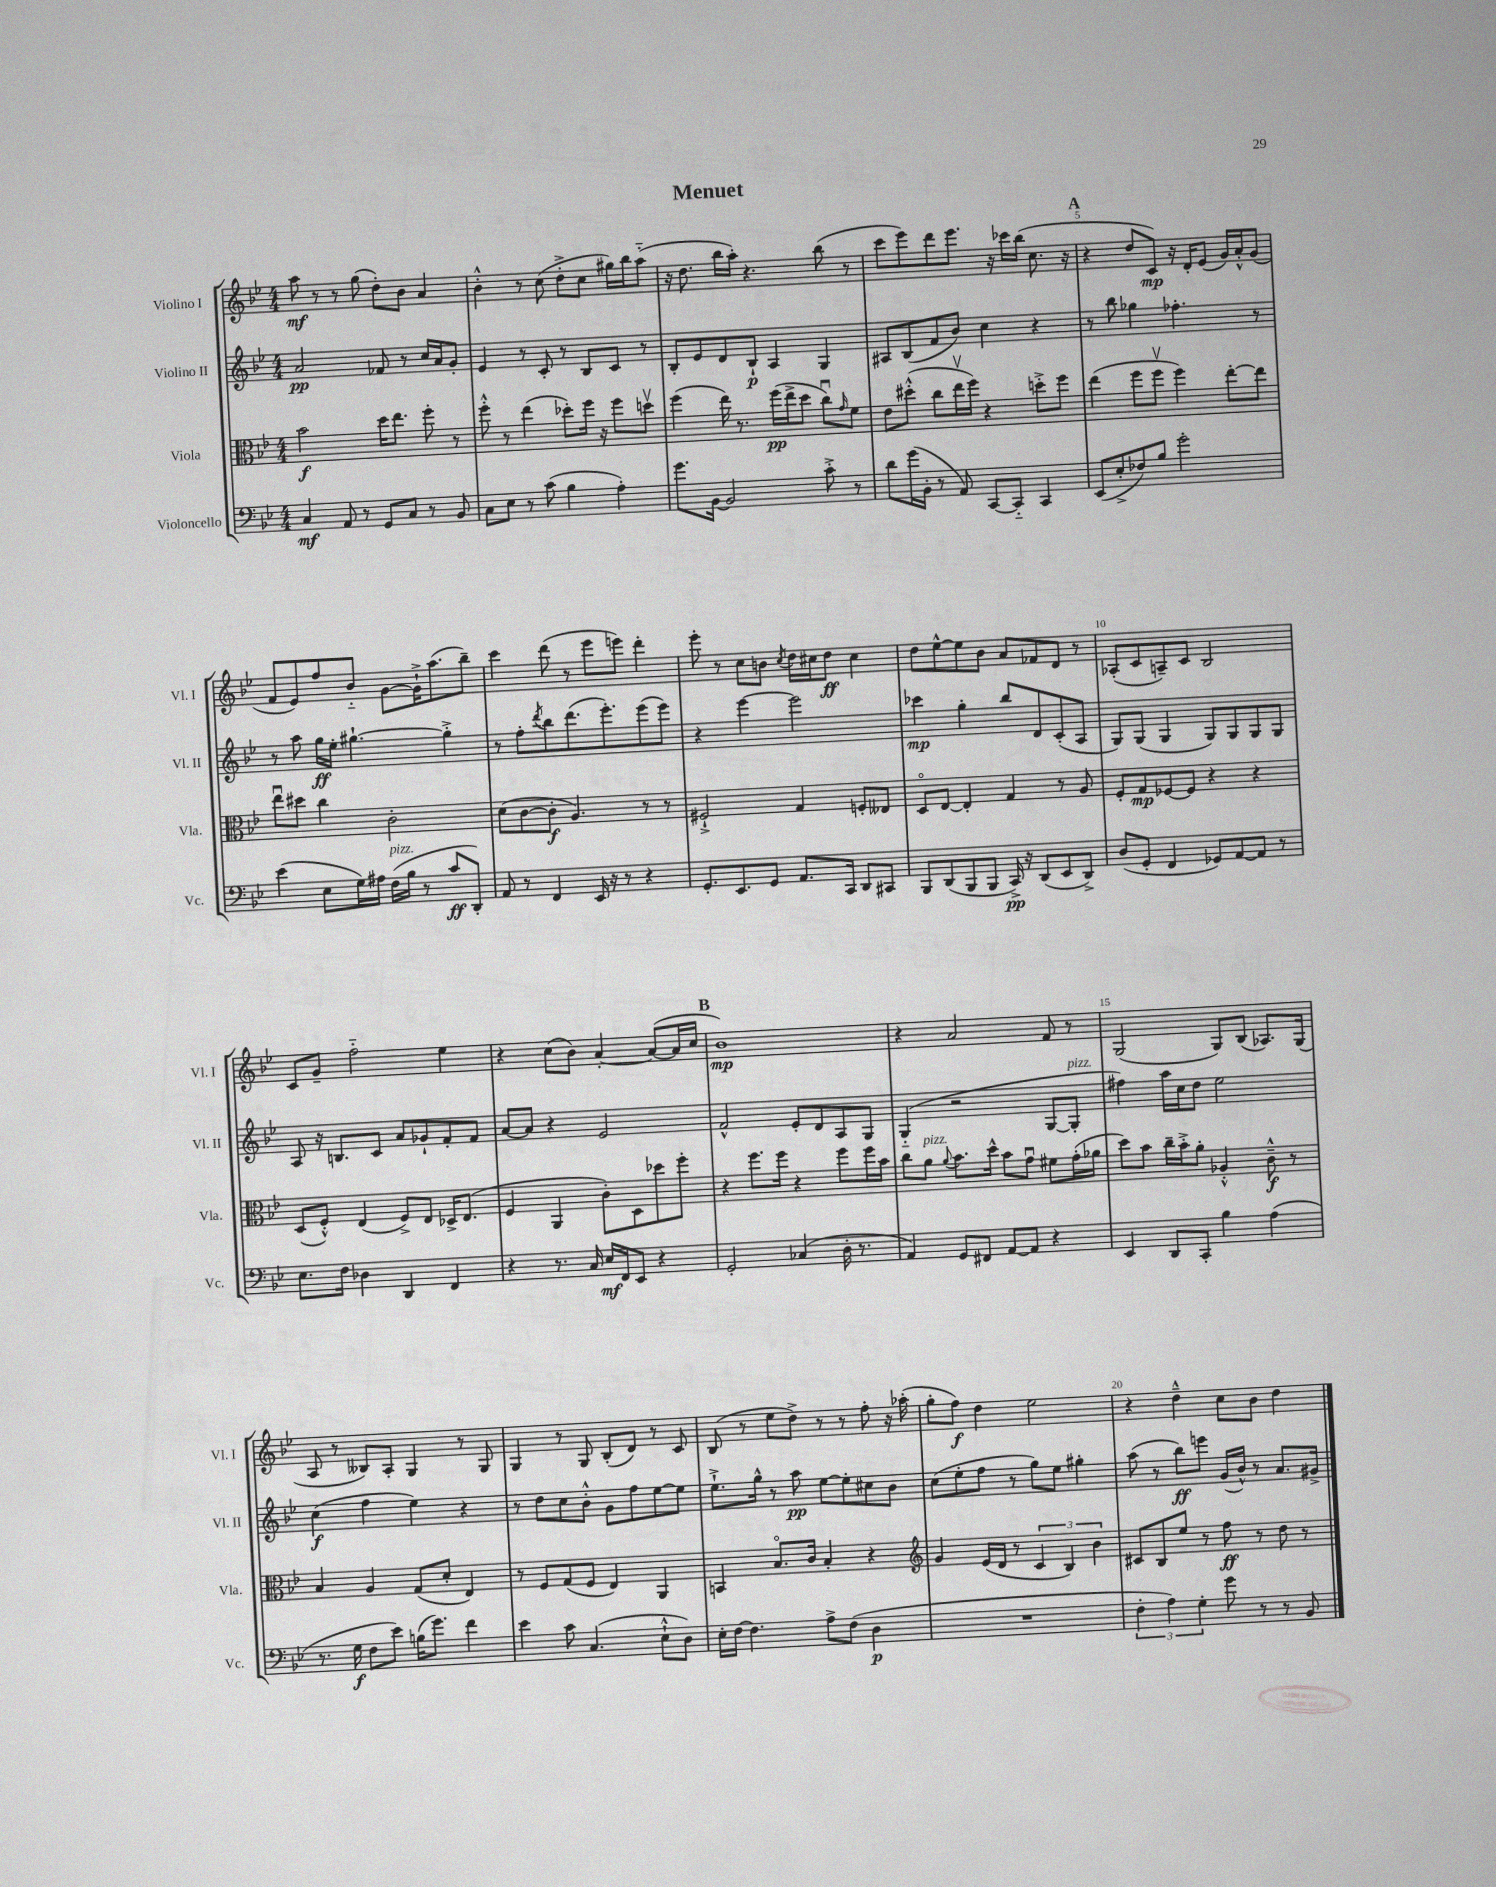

**kern	**dynam	**kern	**dynam	**kern	**dynam	**kern	**dynam
*part4	*part4	*part3	*part3	*part2	*part2	*part1	*part1
*staff4	*staff4	*staff3	*staff3	*staff2	*staff2	*staff1	*staff1
*I"Violoncello	*	*I"Viola	*	*I"Violino II	*	*I"Violino I	*
*I'Vc.	*	*I'Vla.	*	*I'Vl. II	*	*I'Vl. I	*
*clefF4	*	*clefC3	*	*clefG2	*	*clefG2	*
*k[b-e-]	*	*k[b-e-]	*	*k[b-e-]	*	*k[b-e-]	*
*M4/4	*	*M4/4	*	*M4/4	*	*M4/4	*
=1	=1	=1	=1	=1	=1	=1	=1
4C/	mf	2b-\	f	2a/	pp	8aa\	mf
.	.	.	.	.	.	8r	.
8AA/	.	.	.	.	.	8r	.
8r	.	.	.	.	.	(8gg\	.
8GG/L	.	16dd\KL	.	8f-X/	.	8dd'\L)	.
.	.	8.ee-\J	.	.	.	.	.
8C/J	.	.	.	8r	.	8b-\J	.
8r	.	8ff'\	.	16cc/LL	.	4a/	.
.	.	.	.	16a/J	.	.	.
8BB-/	.	8r	.	8g'/J	.	.	.
=2	=2	=2	=2	=2	=2	=2	=2
8C\L	.	8ff'^^\	.	4e-/	.	4b-'^^\	.
8E-\J	.	8r	.	.	.	.	.
8r	.	(4ee-\	.	8r	.	8r	.
(8c\	.	.	.	8c'/	.	(8cc\	.
4B-\	.	8dd-X'\L)	.	8r	.	8dd'^\L	.
.	.	16ff\Jk	.	8B-/L	.	8cc\J	.
.	.	16r	.	.	.	.	.
4A'\)	.	8ff\L	.	8c/J	.	16gg#X\LL)	.
.	.	.	.	.	.	16bb-\J	.
.	.	8ddnv\J	.	8r	.	(8aa\J	.
=3	=3	=3	=3	=3	=3	=3	=3
8.g\L	.	(4ff\	.	8B-'/L	.	16r	.
.	.	.	.	.	.	8.dd\	.
.	.	.	.	8e-/	.	.	.
[16BB-\Jk	.	.	.	.	.	.	.
2BB-/]	.	16ee-\)	.	8d/	.	16bb-\LL	.
.	.	8.r	.	.	.	16aa'\JJ)	.
.	.	.	.	8B-`/J	p	4.r	.
.	.	(16ff\LL	pp	4A/	.	.	.
.	.	16ee-^\J	.	.	.	.	.
.	.	8dd\J	.	.	.	.	.
8c'^\	.	8ccu\L)	.	4G/	.	(8bb-\	.
.	.	16qqg/	.	.	.	.	.
8r	.	8f\J	.	.	.	8r	.
=4	=4	=4	=4	=4	=4	=4	=4
8d\L	.	8e-\L	.	8A#X/L	.	8ccc\L	.
(16g\L	.	(8dd#X'^^\J	.	(8B-/	.	8eee-\)	.
16BB-'\JJ	.	.	.	.	.	.	.
8r	.	8cc\L	.	8f/	.	8ddd\	.
8AA/)	.	16ee-v\L	.	8b-/J)	.	8.eee-\J	.
.	.	16ff\JJ)	.	.	.	.	.
[8CC/L	.	4r	.	4cc\	.	.	.
.	.	.	.	.	.	16r	.
8CC/J]	.	.	.	.	.	16ccc-X\LL	.
.	.	.	.	.	.	(16bb-\JJ	.
4CC/	.	8ddn'^\L	.	4r	.	8.cc\	.
.	.	8ff\J	.	.	.	.	.
.	.	.	.	.	.	16r	.
!!LO:REH:place=s1:t=A
=5	=5	=5	=5	=5	=5	=5	=5
(8EE-/L	.	(4ee-\	.	8r	.	4r	.
8E-'^/	.	.	.	8bb-\	.	.	.
8F-X/)	.	8ff\L	.	4gg-X\	.	8dd/L	.
8B-/J	.	8ffv\J	.	.	.	8c/J)	mp
2g'\	.	4ff\)	.	4.ff-X'\	.	16r	.
.	.	.	.	.	.	16d'/KL	.
.	.	.	.	.	.	(8e-/J	.
.	.	[8ee-'\L	.	.	.	16g/LL)	.
.	.	.	.	.	.	16a'^^/J	.
.	.	8ee-\J]	.	8r	.	(8g/J	.
!!LO:LB:g=z
=6	=6	=6	=6	=6	=6	=6	=6
(4e-\	.	8ee-u\L	.	8r	.	8f/L	.
.	.	8dd#X\J	.	8aa\	.	8e-/)	.
8E-\L	.	4cc\	.	16gg\LL	ff	8ff/	.
.	.	.	.	16ee-'\JJ	.	.	.
16G\L)	.	.	.	[4.gg#X`\	.	8b-/J	.
16A#X\JJ	.	.	.	.	.	.	.
!LO:TX:a:i:t=pizz.	!	!	!	!	!	!	!
(16F\LL	.	2c'\	.	.	.	[8g\L	.
16B-\JJ	.	.	.	.	.	.	.
8r	.	.	.	.	.	16g`^\K]	.
.	.	.	.	.	.	(8.aa\	.
8c/L	ff	.	.	4gg#'^\]	.	.	.
8DD'/J)	.	.	.	.	.	8bb-~\J)	.
=7	=7	=7	=7	=7	=7	=7	=7
8AA/	.	(8d\L	.	8r	.	4ccc\	.
8r	.	[8c\	.	8ff'\L	.	.	.
.	.	.	.	8qddd/	.	.	.
4FF/	.	8c'\J]	f	8bb-\	.	(8ddd\	.
.	.	4.A/)	.	(8.ddd\	.	8r	.
16EE-/	.	.	.	.	.	8eee-\L	.
16r	.	.	.	8.eee-'\)	.	.	.
8r	.	.	.	.	.	8eeen\J)	.
4r	.	8r	.	(8eee-\	.	4ddd'\	.
.	.	8r	.	8eee-\J)	.	.	.
=8	=8	=8	=8	=8	=8	=8	=8
8.GG'/L	.	2F#X`^/	.	4r	.	8eee-'\	.
.	.	.	.	.	.	8r	.
8.EE-/	.	.	.	.	.	.	.
.	.	.	.	[4eee-\	.	8cc\L	.
8GG/J	.	.	.	.	.	8bn\J	.
.	.	.	.	.	.	8qcc/	.
8.AA/L	.	4G/	.	2eee-\]	.	16dd\LL	.
.	.	.	.	.	.	16cc#X\J	.
.	.	.	.	.	.	8dd\J	ff
16CC/Jk	.	.	.	.	.	.	.
8DD/L	.	8Fn'/L	.	.	.	4cc#\	.
8CC#X/J	.	8E--X/J	.	.	.	.	.
=9	=9	=9	=9	=9	=9	=9	=9
8BBB-/L	.	8D/L	.	4ccc-X\	mp	8dd\L	.
(8DD/	.	[8E-/J	.	.	.	[8ee-^^\	.
8BBB-/	.	4E-'/]	.	4gg'\	.	8ee-\]	.
8BBB-/J	.	.	.	.	.	8b-\J	.
16CC^/)	pp	4G/	.	8bb-/L	.	8a/L	.
16r	.	.	.	.	.	.	.
(8DD/L	.	.	.	8d/	.	8f-X/	.
8EE-/	.	8r	.	(8c'/	.	8d/J	.
8DD^/J)	.	8A/	.	8A/J	.	8r	.
=10	=10	=10	=10	=10	=10	=10	=10
(8D/L	.	8F'/L	.	8G/L)	.	(8A-X'/L	.
8GG'/J	.	8G/	mp	(8G/J	.	8c/	.
4FF/	.	[8F-X/	.	4G/	.	8An~/)	.
.	.	8F-/J]	.	.	.	8c/J	.
8GG-X/L)	.	4r	.	8G/L)	.	2B-/	.
[8AA/	.	.	.	8G/	.	.	.
8AA/J]	.	4r	.	8G/	.	.	.
8r	.	.	.	8G/J	.	.	.
!!LO:LB:g=z
=11	=11	=11	=11	=11	=11	=11	=11
8.E-\L	.	(8D/L	.	8A/	.	8c/L	.
.	.	8F'^^/J)	.	16r	.	8g~/J	.
16F\Jk	.	.	.	8.Bn/L	.	.	.
4D-X\	.	(4E-/	.	.	.	2ff\	.
.	.	.	.	8c/J	.	.	.
4DD/	.	8F^/L)	.	8a/L	.	.	.
.	.	8E-/J	.	8g-X`/	.	.	.
4FF/	.	16D-X^/KL	.	8f'/	.	4ee-\	.
.	.	(8.E-/J	.	.	.	.	.
.	.	.	.	8f/J	.	.	.
=12	=12	=12	=12	=12	=12	=12	=12
4r	.	4F/	.	[8a/L	.	4r	.
.	.	.	.	8a/J]	.	.	.
8.r	.	4AA/	.	4r	.	(8cc\L	.
.	.	.	.	.	.	8b-\J)	.
16C/	.	.	.	.	.	.	.
16E-/LL	mf	8c'\L)	.	2e-/	.	[4a'/	.
16FF/J	.	.	.	.	.	.	.
8EE-/J	.	8D\	.	.	.	.	.
4r	.	8dd-X\	.	.	.	(8a/L_	.
.	.	8ff'\J	.	.	.	16a/L]	.
.	.	.	.	.	.	16cc/JJ	.
!!LO:REH:place=s1:t=B
=13	=13	=13	=13	=13	=13	=13	=13
2GG'/	.	4r	.	2f^^/	.	1b-)	mp
.	.	8.ff\L	.	.	.	.	.
.	.	16ff\Jk	.	.	.	.	.
(4C-X/	.	4r	.	8e-'/L	.	.	.
.	.	.	.	8d/	.	.	.
16D'\	.	8ff\L	.	8A/	.	.	.
8.r	.	.	.	.	.	.	.
.	.	16ff\L	.	8G/J	.	.	.
.	.	16b-\JJ	.	.	.	.	.
=14	=14	=14	=14	=14	=14	=14	=14
4AA/)	.	8cc\L	.	(4G/	.	4r	.
!	!	!LO:TX:a:i:t=pizz.	!	!	!	!	!
.	.	8a\J	.	.	.	.	.
.	.	8qqa/	.	.	.	.	.
8GG/L	.	8.b-\L	.	2r	.	2a/	.
8FF#X/J	.	.	.	.	.	.	.
.	.	16dd^^\Jk	.	.	.	.	.
[8AA/L	.	8b-\L	.	.	.	.	.
8AA/J]	.	8gu\J	.	.	.	.	.
4r	.	8f#X\L	.	[8G/L	.	8f/	.
!	!	!	!	!LO:TX:a:i:t=pizz.	!	!	!
.	.	(16g'\L	.	8G'/J]	.	8r	.
.	.	16a-X\JJ	.	.	.	.	.
=15	=15	=15	=15	=15	=15	=15	=15
4EE-/	.	8dd\L)	.	4ff#X\)	.	(2G/	.
.	.	8b-\J	.	.	.	.	.
8DD/L	.	16cc~\LL	.	16aa\LL	.	.	.
.	.	16b-'^\J	.	16cc\J	.	.	.
8CC'/J	.	8a'\J	.	8dd\J	.	.	.
4B-\	.	4A-X'^^/	.	2ee-\	.	8G/L)	.
.	.	.	.	.	.	(8B-/J	.
(4A\	.	8c~^^\	f	.	.	8.A-X/L)	.
.	.	8r	.	.	.	.	.
.	.	.	.	.	.	(16G/Jk	.
!!LO:LB:g=z
=16	=16	=16	=16	=16	=16	=16	=16
8.r	.	4B-/	.	(4cc\	f	8A/	.
.	.	.	.	.	.	8r	.
16G\	f	.	.	.	.	.	.
8F\L	.	4A/	.	4ff\	.	8B--X/L)	.
8e-\J)	.	.	.	.	.	8A'/J	.
(16Bn\KL	.	(8G/L	.	4ee-\)	.	4G/	.
8.g\J)	.	.	.	.	.	.	.
.	.	8d'/J	.	.	.	.	.
4f\	.	4E-/)	.	4r	.	8r	.
.	.	.	.	.	.	8G/	.
=17	=17	=17	=17	=17	=17	=17	=17
4e-\	.	8r	.	8r	.	4G/	.
.	.	8F/L	.	8dd\L	.	.	.
8c\	.	(8G/	.	8cc\	.	8r	.
(4.C/	.	8F/J	.	8b-'^^\J	.	8G/	.
.	.	4E-/)	.	8g\L	.	(8B-'/L	.
.	.	.	.	8ff\	.	8d/J)	.
8E-`^^\L	.	4AA/	.	[8ee-\	.	8r	.
8D\J)	.	.	.	8ee-\J]	.	8c/	.
=18	=18	=18	=18	=18	=18	=18	=18
16E-'\LL	.	4BBn/	.	8.ee-`^\L	.	(8B-/	.
[16F\JJ	.	.	.	.	.	.	.
4.F\]	.	.	.	.	.	8r	.
.	.	.	.	16gg^^\Jk	.	.	.
.	.	8.B-/L	.	8r	.	8ee-\L	.
.	.	.	.	8aa\	pp	8dd^\J)	.
.	.	16c/Jk	.	.	.	.	.
8A^\L	.	4B-'/	.	[8ee-\L	.	8r	.
(8F\J	.	.	.	8ee-'\]	.	8r	.
4D\	p	4r	.	8cc#X\	.	8ff'\	.
.	.	.	.	8b-\J	.	16r	.
.	.	.	.	.	.	(16aa-X'\	.
=19	=19	=19	=19	=19	=19	=19	=19
*	*	*clefG2	*	*	*	*	*
1r	.	4g/	.	(8cc\L	.	8gg'\L	.
.	.	.	.	8ee-'\	.	8ff\J)	f
.	.	(16e-/LL	.	8ff\J	.	4dd\	.
.	.	16d/JJ	.	.	.	.	.
.	.	8r	.	8r	.	.	.
.	.	6c/	.	8gg\L)	.	2ee-\	.
.	.	.	.	8ee-\J	.	.	.
.	.	6B-/)	.	.	.	.	.
.	.	.	.	4gg#X'\	.	.	.
.	.	6b-\	.	.	.	.	.
=20	=20	=20	=20	=20	=20	=20	=20
6F'\	.	8c#X/L	.	(8aa\	.	4r	.
.	.	8B-/	.	8r	.	.	.
6A\)	.	.	.	.	.	.	.
.	.	8ee-/J	.	8bb-\L)	ff	4dd~^^\	.
6G'\	.	.	.	.	.	.	.
.	.	8r	.	8eeen\J	.	.	.
8g\	.	8ff\	ff	(16g/LL	.	8cc\L	.
.	.	.	.	16b-^^/JJ)	.	.	.
8r	.	8r	.	8r	.	8b-\J	.
8r	.	8dd\	.	8.a/L	.	4dd\	.
8BB-/	.	8r	.	.	.	.	.
.	.	.	.	16g#X^/Jk	.	.	.
==	==	==	==	==	==	==	==
*-	*-	*-	*-	*-	*-	*-	*-
